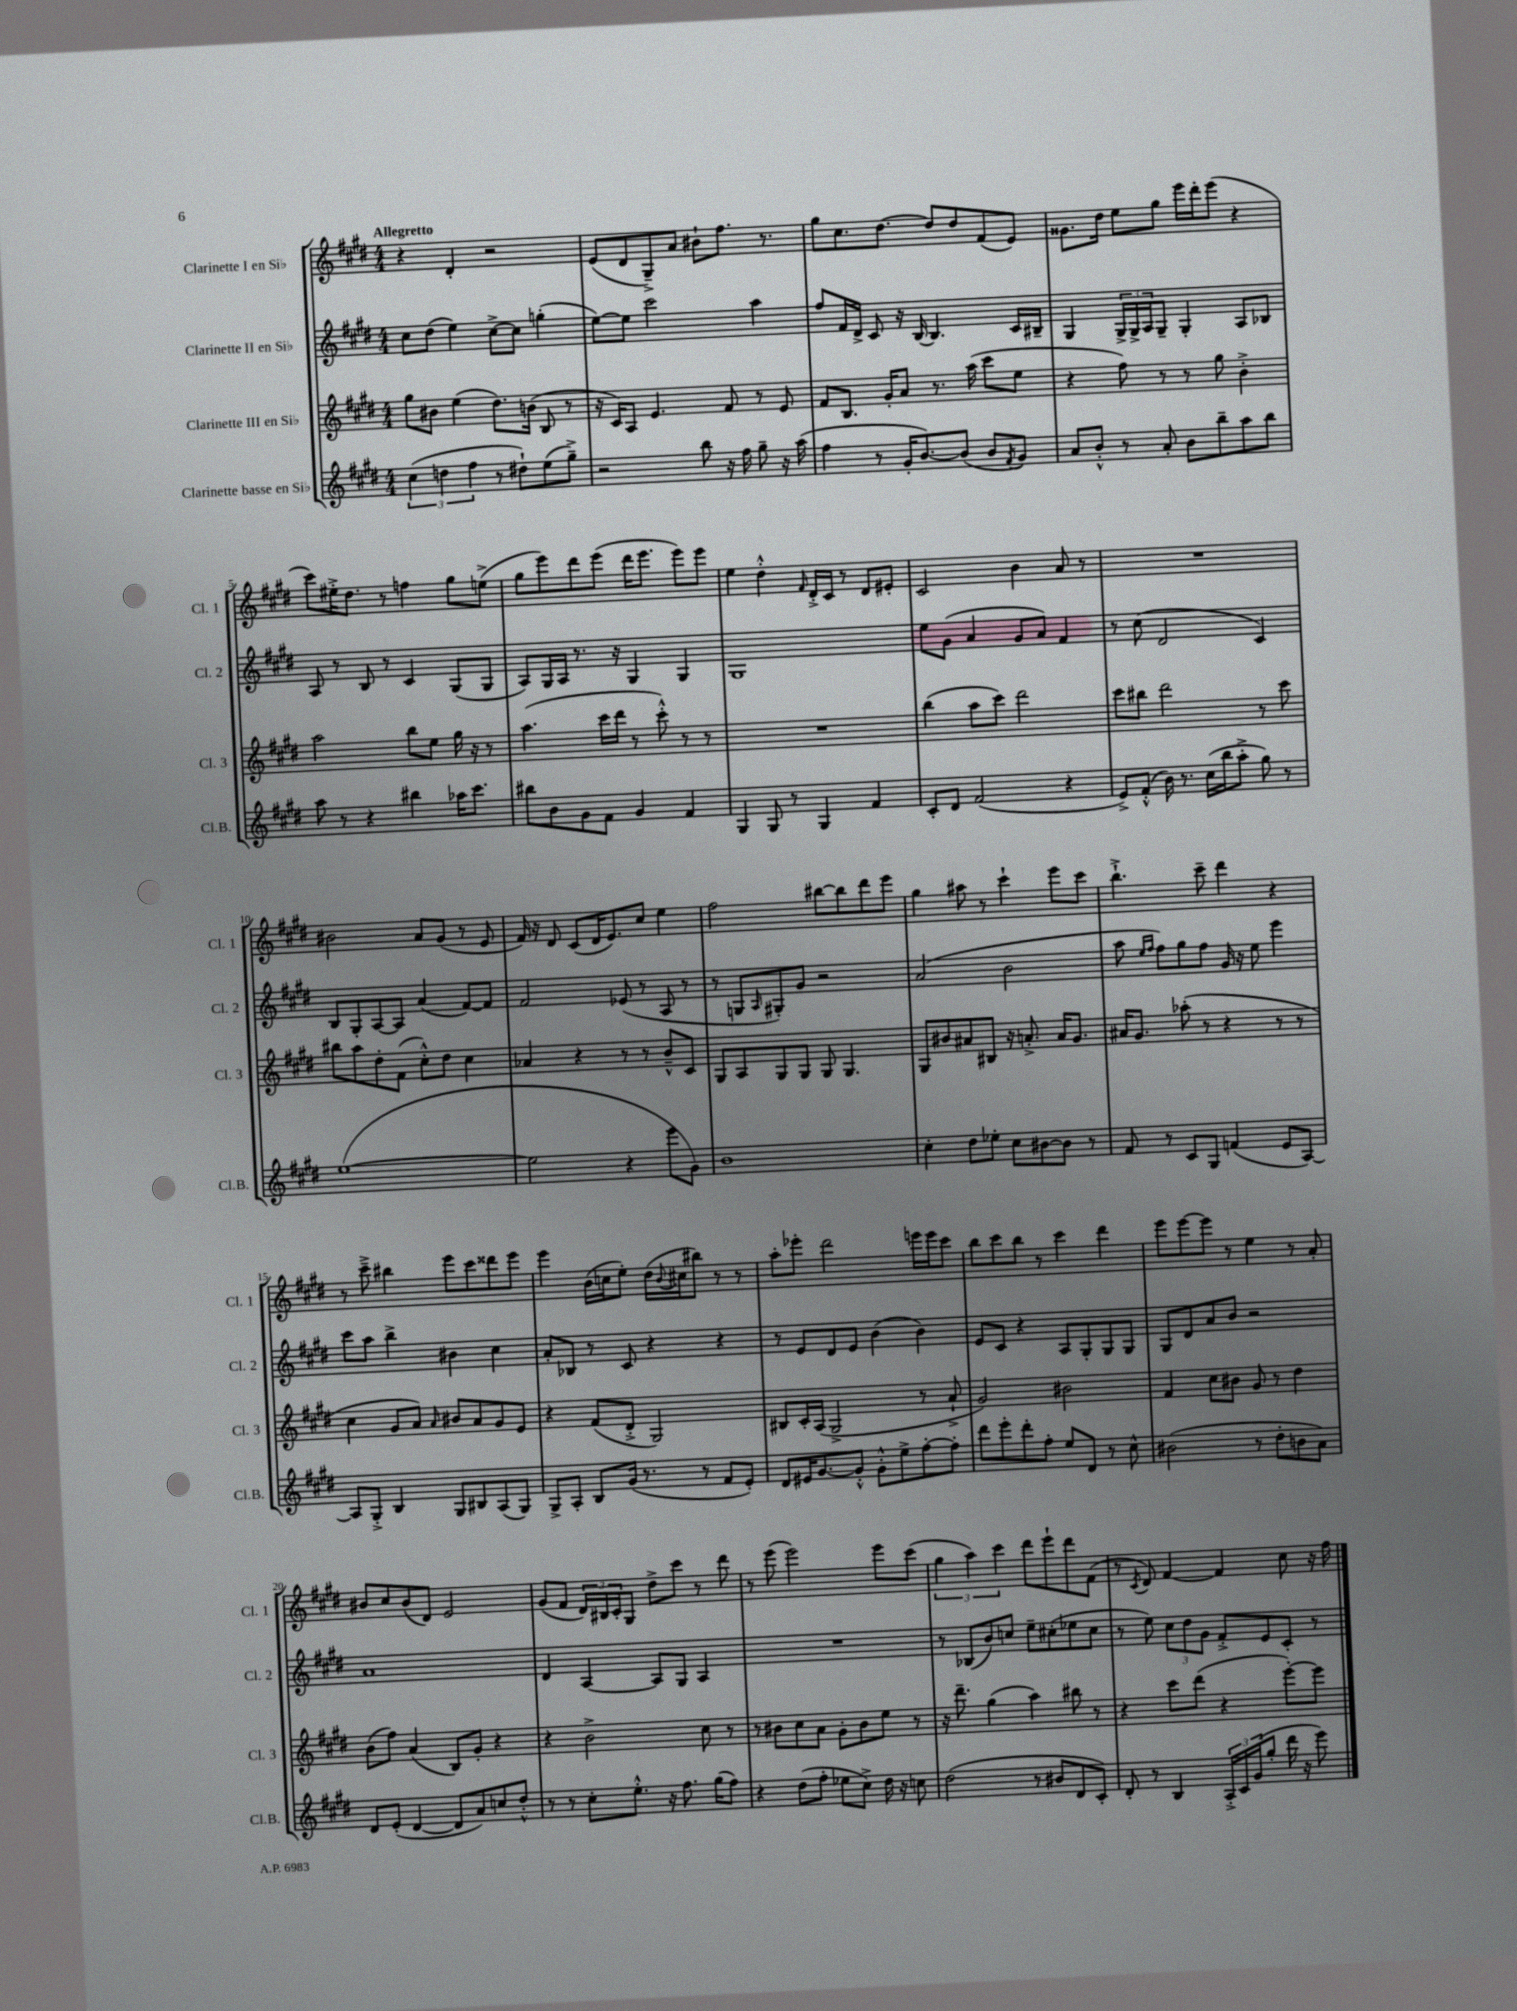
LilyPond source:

<<
\new StaffGroup <<
\new Staff = "s0" \with { instrumentName = "Clarinette I en Sib" shortInstrumentName = "Cl. 1" } {
    \clef treble \key e \major \numericTimeSignature \time 4/4 \tempo "Allegretto"
    r4 dis'4-. r2 |
    e'8( dis'8 gis8--->) a'8 bis'8-! fis''8. r8. |
    gis''8 cis''8. dis''8.~ dis''8 dis''8 fis'8( e'8) |
    gisis'8. dis''16 e''8 gis''8 e'''16 dis'''16-. e'''8( r4 |
    cis'''8) eis''16-.-> dis''8. r8 f''4 gis''8 e''8->( |
    gis''8 e'''8) dis'''8 e'''8( dis'''16 e'''8. e'''8) e'''8 |
    e''4 dis''4-.-^ \grace { fis'16 } dis'16-.-> cis'16 r8 dis'8 eis'8-. |
    cis'2 b'4 a'8 r8 |
    R1 |
    bis'2 a'8 gis'8( r8 e'8 |
    fis'16) r16 dis'8 cis'8( dis'16 e'8.) cis''8 e''4 |
    fis''2 bis''8~ bis''8 dis'''8 e'''8 |
    gis''4 ais''8 r8 cis'''4-! e'''8 cis'''8 |
    b''4.-!-> cis'''8-- dis'''4 r4 |
    r8 cis'''8---> bis''4 e'''8 cis'''8 disis'''8 e'''8 |
    e'''4 b'16( c''16 e''8-.) dis''16( \appoggiatura { b'8 } cis''16 bis''8) r8 r8 |
    a''8-. ees'''8-. dis'''2 e'''16 e'''16 cis'''8 |
    b''8 cis'''8 b''8 r8 cis'''4 dis'''4 |
    e'''8 e'''8~ e'''8 r8 e''4 r8 a'8-. |
    bis'8 cis''8 bis'8( dis'8) e'2 |
    gis'8( fis'8 \tuplet 3/2 { dis'16) bis16 cis'16-. } gis8 dis''8-> cis'''8 r8 dis'''8 |
    r8 e'''8( e'''2) e'''8 cis'''8( |
    \tuplet 3/2 { gis''4 a''4) cis'''4 } dis'''8 e'''8-! dis'''8 fis'8( |
    r8 \acciaccatura { cis'8 } dis'8) fis'4~ fis'4 cis''8 r16 fis''16 \bar "|." |
}
\new Staff = "s1" \with { instrumentName = "Clarinette II en Sib" shortInstrumentName = "Cl. 2" } {
    \clef treble \key e \major \numericTimeSignature \time 4/4
    cis''8 dis''8( e''4) cis''8~-> cis''8 g''4-.( |
    e''8~) e''8 cis'''2 a''4 |
    fis''8 fis'16 dis'16-> cis'8 r16 b16~ b4. cis'16 bis16-- |
    gis4 \tuplet 3/2 { gis16-> gis16-> a16 } gis8-- gis4-. a8 bes8 |
    a8 r8 b8 r8 cis'4 gis8( gis8 |
    a8) gis16 a16 r8. r16 gis4 gis4 |
    gis1 |
    e''8 gis'8( a'4 gis'8 a'8) fis'4 |
    r8 cis''8( dis'2 cis'4) |
    b8 gis8-. a8~ a8 a'4( fis'8~) fis'8 |
    fis'2 ees'8( r8 a8 r8 |
    r8 g8 \grace { a16 } gis8-.) gis'8 r2 |
    a'2( b'2 |
    a''8 \grace { e''16 fis''16 } fis''8) gis''8 fis''8 gis'16 r16 e''8 e'''4 |
    cis'''8 a''8 b''4-> bis'4 cis''4 |
    a'8-. bes8 r8 cis'8 r4 r4 |
    r8 e'8 dis'8 e'8 b'4( b'4) |
    e'8 cis'8 r4 a8 gis8-. gis8 gis8 |
    gis8 dis'8 a'8 b'8 r2 |
    a'1 |
    dis'4 a4~ a8 gis8 a4 |
    R1 |
    r8 bes8( b'8) c''8 e''8-- cis''8-.( ees''8 cis''8 |
    r8 e''8) \tuplet 3/2 { cis''8 dis''8 gis'8 } fis'8-.-> e'8 cis'8-. r8 \bar "|." |
}
\new Staff = "s2" \with { instrumentName = "Clarinette III en Sib" shortInstrumentName = "Cl. 3" } {
    \clef treble \key e \major \numericTimeSignature \time 4/4
    gis''8 bis'8 e''4( dis''8.) b'16( b8 r8 |
    r16 cis'16) a8 e'4. fis'8 r8 e'8 |
    fis'8 b8. gis'16-. a'8 r8. a''16( cis'''8 e''8 |
    r4 fis''8) r8 r8 gis''8 b'4-.-> |
    a''2 b''8 e''8 gis''16 r16 r8 |
    a''4.( cis'''16 dis'''16 r8 cis'''8-.-^) r8 r8 |
    R1 |
    b''4( a''8 cis'''8) dis'''2 |
    cis'''8 bis''8 dis'''2 r8 cis'''8 |
    bis''8 a''8 dis''8-. fis'8( cis''8-.-^) dis''8 cis''4 |
    aes'4 r4 r8 r8 b'8---^ cis'8 |
    gis8 a8 gis8 gis8 gis8 gis4. |
    gis8 bis'8 ais'8 bis8 r16 a'8.-.-> a'16 gis'8. |
    ais'16 gis'8. aes''8-.( r8 r4 r8 r8 |
    cis''4 gis'8 a'8) \grace { a'16 } bis'8 a'8 gis'8 e'8 |
    r4 fis'8( dis'8-.-> gis2) |
    bis8 cis'16-. a16( gis2-> r8 a'8-!-> |
    gis'2) bis'2 |
    fis'4 cis''8 bis'8 gis'8 r8 dis''4 |
    b'8( fis''8) a'4( b8) gis'8-. r4 |
    r4 b'2-> cis''8 r8 |
    r8 bis'8 cis''8 a'8 gis'8-. bis'8 e''8 r8 |
    r16 dis'''8.-- gis''4( a''4) bis''8 r8 |
    r4 cis'''8 dis'''8( r4 e'''8~-.) e'''8 \bar "|." |
}
\new Staff = "s3" \with { instrumentName = "Clarinette basse en Sib" shortInstrumentName = "Cl.B." } {
    \clef treble \key e \major \numericTimeSignature \time 4/4
    \tuplet 3/2 { cis''4( d''4 fis''4 } r8 dis''8-!) e''8( gis''8--->) |
    r2 b''8 r16 fis''16 gis''8-- r16 a''16( |
    fis''4 r8 gis'16-. b'8.~) b'8( b'8 \acciaccatura { fis'8 } gis'8) |
    a'8 b'8-.-^ r8 a'8-. b'8 b''8-- a''8 b''8 |
    a''8 r8 r4 bis''4 aes''16 cis'''8. |
    bis''8 b'8 gis'8 fis'8 gis'4 fis'4 |
    gis4 gis8 r8 gis4 fis'4 |
    cis'8-. dis'8 fis'2( r4 |
    e'8->) fis'8-.-^( b'16) r8. cis''16( b''16 a''8-.-> gis''8) r8 |
    e''1~( |
    e''2 r4 e'''8 gis'8) |
    b'1 |
    cis''4-. dis''8 ees''8-. cis''8 bis'8~ bis'8 r8 |
    fis'8 r8 cis'8 gis8 f'4( e'8 a8~) |
    a8 gis8-.-> b4 gis8 bis8 a8( gis8) |
    gis8-> a8-. b8 gis'16( r8. r8 fis'8 e'8-.) |
    dis'8 eis'16 gis'8.~ gis'8-.-^ gis'8-.-^ e''8-> fis''8~-. fis''8-. |
    dis'''8 e'''8-. dis'''8-. fis''8-. e''8 dis'8 r8 cis''8-^ |
    bis'2( r8 dis''8-. b'8 a'8) |
    dis'8 e'8-.( dis'4~ dis'8 a'8) c''8 dis''8-.-^ |
    r8 r8 cis''8-. e''8.-.-^ r16 fis''8. gis''16( fis''8) |
    r4 dis''8( fis''8-. ees''8 cis''8->) dis''16 r16 c''8 |
    dis''2( r8 bis'8 dis'8 cis'8-.) |
    dis'8-. r8 b4 \tuplet 3/2 { a16-.-> cis'16 gis'16( } gis''8-. dis'''16 r16 e'''8) \bar "|." |
}
>>
>>
